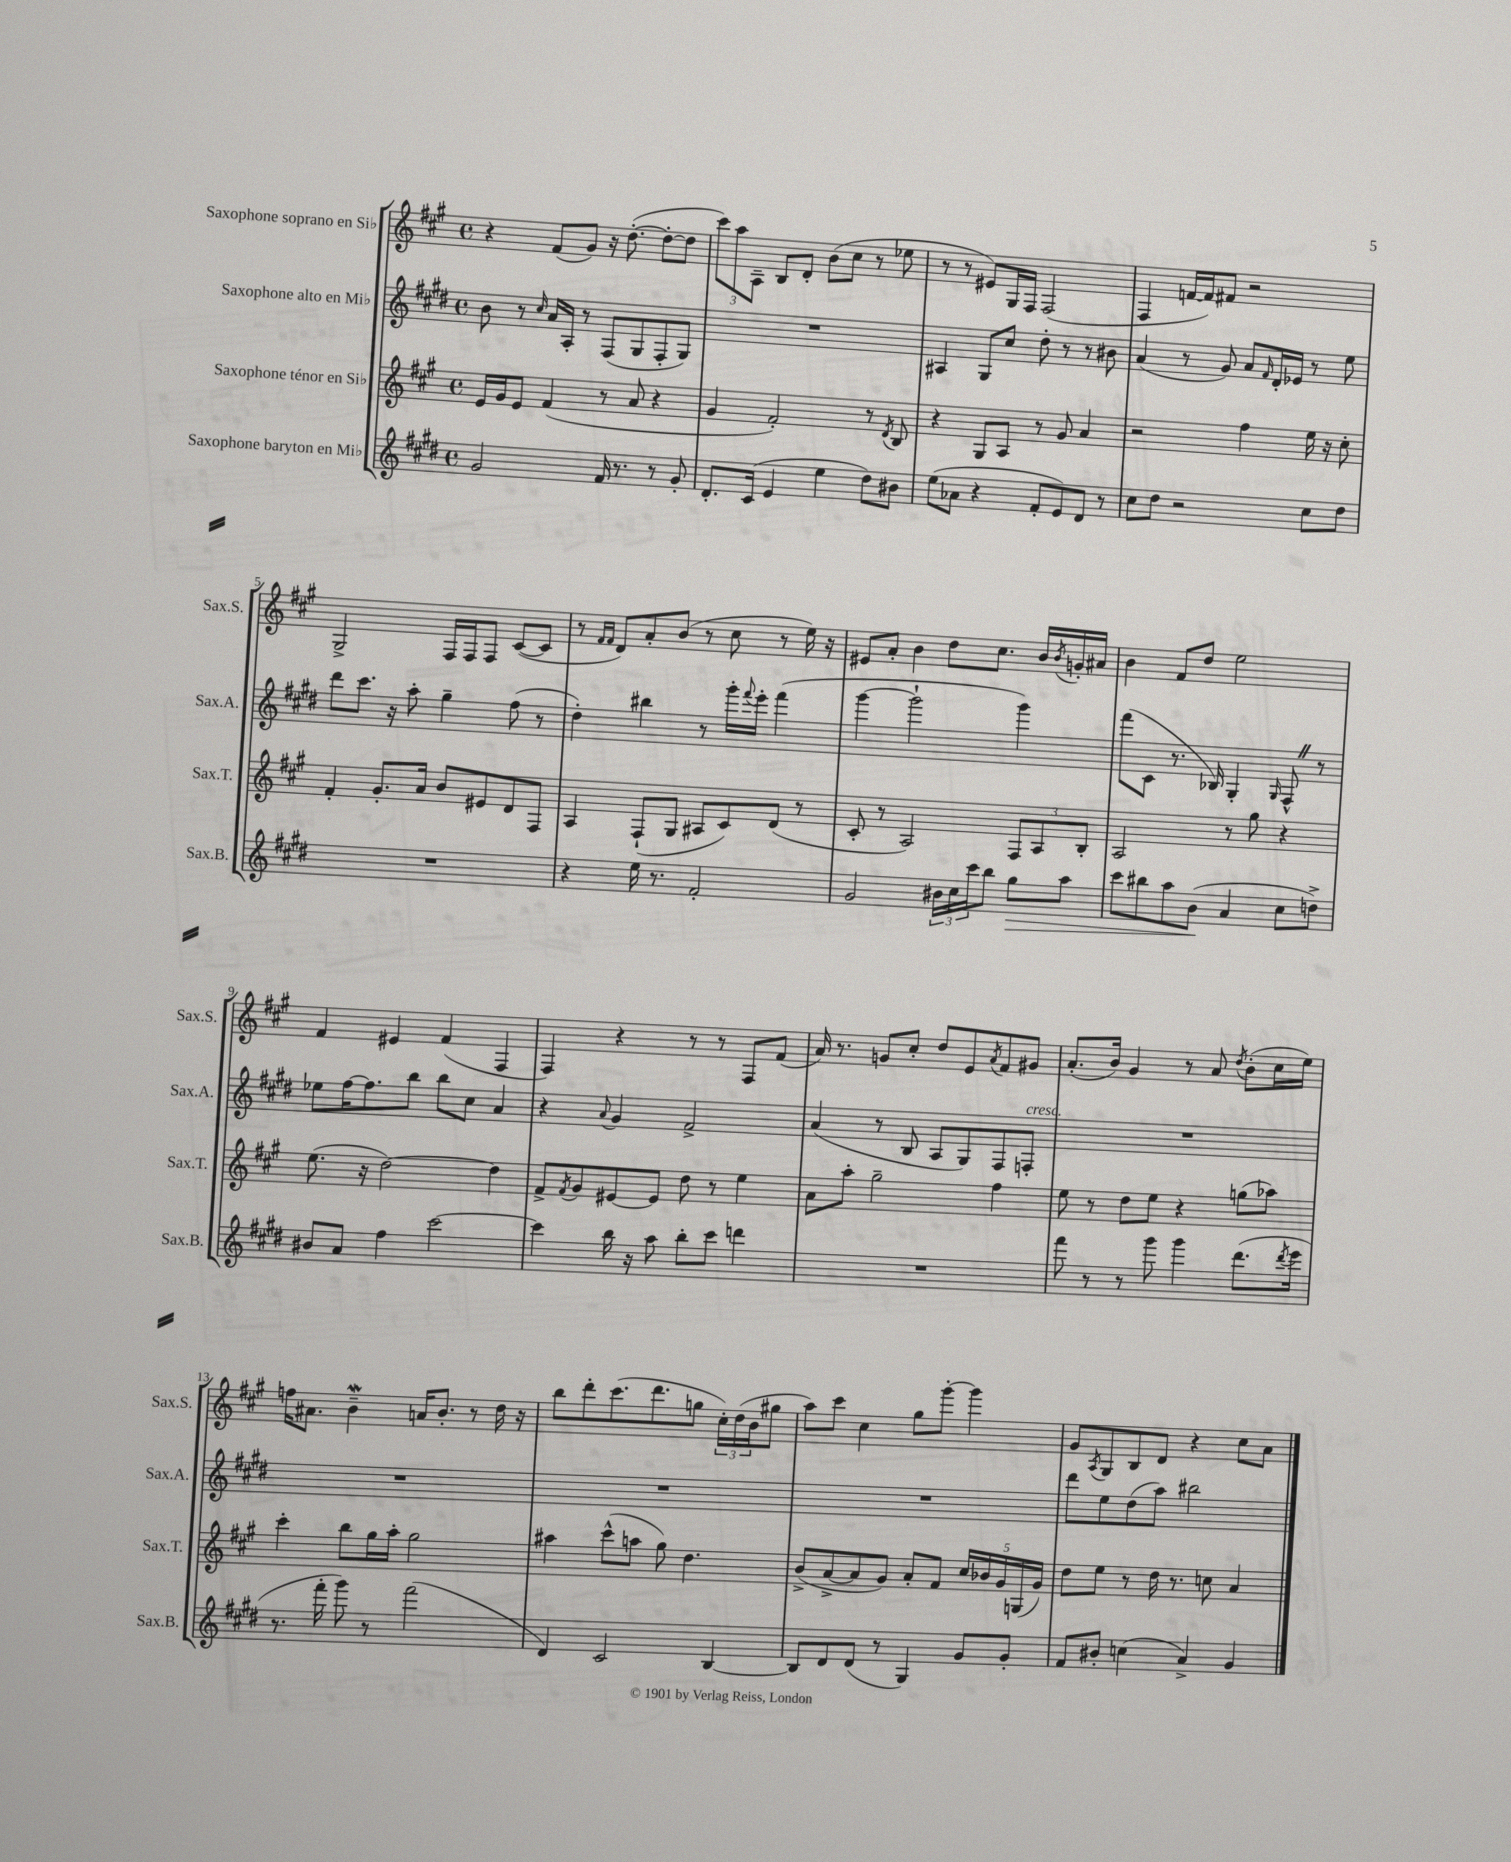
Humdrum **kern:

**kern	**dynam	**kern	**kern	**kern
*part4	*part4	*part3	*part2	*part1
*staff4	*staff4	*staff3	*staff2	*staff1
*I"Saxophone baryton en Mi♭	*	*I"Saxophone ténor en Si♭	*I"Saxophone alto en Mi♭	*I"Saxophone soprano en Si♭
*I'Sax.B.	*	*I'Sax.T.	*I'Sax.A.	*I'Sax.S.
*clefG2	*	*clefG2	*clefG2	*clefG2
*k[f#c#g#d#]	*	*k[f#c#g#]	*k[f#c#g#d#]	*k[f#c#g#]
*M4/4	*	*M4/4	*M4/4	*M4/4
*met(c)	*	*met(c)	*met(c)	*met(c)
=1	=1	=1	=1	=1
2g#/	.	16e/LL	8b\	4r
.	.	16g#/J	.	.
.	.	8e/J	8r	.
.	.	.	16qqcc#/	.
.	.	(4f#/	16a/LL	(8f#/L
.	.	.	16A'/JJ	.
.	.	.	8r	8g#/J)
16f#/	.	8r	(8F#/L	16r
8.r	.	.	.	([8.dd'\
.	.	8a/	8G#/	.
8r	.	4r	8F#'/	8dd'\L_
8g#'/	.	.	8G#/J)	8dd\J]
=2	=2	=2	=2	=2
8.d#'/L	.	4g#/	1r	12ccc#\L)
.	.	.	.	12aa\
.	.	.	.	12A~\J
(16c#/Jk	.	.	.	.
4e/	.	2f#'/)	.	8B/L
.	.	.	.	8d'/J
4ee\	.	.	.	(8b\L
.	.	.	.	8cc#\J
8dd#\L)	.	8r	.	8r
.	.	8qd/	.	.
8b#X\J	.	8B/	.	8ee-X\
=3	=3	=3	=3	=3
(8ee\L	.	4r	4A#X/	8r
8a-X\J	.	.	.	8r
4r	.	8G#/L	8G#/L	8e#X/L)
.	.	8A/J	8cc#/J	16G#/L
.	.	.	.	16F#/JJ
8f#'/L	.	8r	8dd#'\	(2F#/
8e/)	.	8g#/	8r	.
8d#/J	.	4a/	8r	.
8r	.	.	8b#X\	.
=4	=4	=4	=4	=4
8cc#\L	.	2r	(4a/	4F#/
8dd#\J	.	.	.	.
2r	.	.	8r	[16fn/LL
.	.	.	.	16f/J])
.	.	.	8g#/)	8f#X/J
.	.	4ff#\	8a/L	2r
.	.	.	16qqf#/	.
.	.	.	16d#'/L	.
.	.	.	16e-X/JJ	.
8cc#\L	.	16ee\	8r	.
.	.	16r	.	.
8dd#\J	.	8cc#'\	8ee\	.
!!LO:LB:g=z
=5	=5	=5	=5	=5
1r	.	4f#'/	8ddd#\L	2G#^/
.	.	.	8.ccc#\J	.
.	.	8.g#'/L	.	.
.	.	.	16r	.
.	.	.	8aa'\	.
.	.	16a/Jk	.	.
.	.	8b/L	4gg#~\	16F#/LL
.	.	.	.	16F#/J
.	.	8e#X/	.	8F#/J
.	.	8d/	(8ff#\	([8c#/L
.	.	8F#/J	8r	8c#/J]
=6	=6	=6	=6	=6
4r	.	4A/	4dd#'\)	8r
.	.	.	.	16qqf#/LL
.	.	.	.	16qqf#/JJ
.	.	.	.	8d/L)
16ee\	.	(8F#`/L	4bb#X\	8a'/
8.r	.	.	.	.
.	.	8G#/J	.	(8b/J
2f#'/	.	8A#X/L	8r	8r
.	.	8c#/)	16ggg#'\LL	8cc#\
.	.	.	8qqfff#/	.
.	.	.	16eee'\JJ	.
.	.	(8d/J	(4fff#\	8r
.	.	8r	.	16ee\)
.	.	.	.	16r
=7	=7	=7	=7	=7
2g#/	.	8c#'/	[4ggg#\	8e#X/L
.	.	8r	.	8a'/J
.	.	2A/)	2ggg#`\]	4b\
24b#X\LL	.	.	.	8dd\L
24cc#\	.	.	.	.
24ccc#\J	.	.	.	.
8bb\J	.	.	.	8.cc#\J
!	!LO:HP:b	!	!	!
8gg#\L	>	12F#/L	4ggg#\)	.
.	.	.	.	16b/LL
.	.	12A/	.	.
.	.	.	.	8qb/
8aa\J	.	.	.	16gn'/
.	.	12B'/J	.	.
.	.	.	.	16a#X/JJ
=8	=8	=8	=8	=8
8ccc#\L	.	2A/	(8fff#\L	4b\
8bb#X\	.	.	8c#\J	.
8aa\	.	.	8.r	8f#/L
(8b\J	.	.	.	8dd/J
.	.	.	16B-X/)	.
4a/	]	8r	4G#'/	2ee\
.	.	8gg#\	.	.
.	.	.	16qqG#/	.
8cc#\L	.	4r	8F#^^Z/	.
8ddn^\J)	.	.	8r	.
!!LO:LB:g=z
=9	=9	=9	=9	=9
8b#X/L	.	(8.ee\	8ee-X\L	4f#/
8a/J	.	.	[16ff#\K	.
.	.	16r	8.ff#\]	.
4ff#\	.	[2dd\)	.	4e#X/
.	.	.	8bb\J	.
[2ccc#\	.	.	8bb\L	(4f#/
.	.	.	8cc#\J	.
.	.	4dd\]	4a/	4F#/
=10	=10	=10	=10	=10
4ccc#\]	.	8f#^/L	4r	4F#/)
.	.	8qf#/	.	.
.	.	8g#/	.	.
.	.	.	8qqa/	.
16bb\	.	[8e#X/	4g#/	4r
16r	.	.	.	.
8aa\	.	8e#/J]	.	.
8bb'\L	.	8dd\	2f#^/	8r
8ccc#\J	.	8r	.	8r
4dddn\	.	4ee\	.	8F#/L
.	.	.	.	(8f#/J
=11	=11	=11	=11	=11
1r	.	8a\L	(4a/	16a/)
.	.	.	.	8.r
.	.	8aa'\J	.	.
.	.	2gg#~\	8r	8gn/L
.	.	.	8B/	8cc#'/J
.	.	.	8A/L	8dd/L
.	.	.	8G#/)	8e/
.	.	.	.	8qa/
.	.	4ff#\	8F#/	8f#/
!	!	!	!LO:TX:a:i:t=cresc.	!
.	.	.	8Fn'/J	8g#X/J
=12	=12	=12	=12	=12
8fff#\	.	8ee\	1r	(8.a'/L
8r	.	8r	.	.
.	.	.	.	16b/Jk)
8r	.	8dd\L	.	4g#/
8ggg#\	.	8ee\J	.	.
4ggg#\	.	4r	.	8r
.	.	.	.	8a/
.	.	.	.	8qdd/
(8.ddd#\L	.	(8ggn\L	.	(8b'\L
.	.	8aa-X\J)	.	16cc#\L
8qddd#/	.	.	.	.
16eee\Jk	.	.	.	16ee\JJ)
!!LO:LB:g=z
=13	=13	=13	=13	=13
8.r	.	4ccc#'\	1r	16ffn\KL
.	.	.	.	8.a#X\J
16fff#'\	.	.	.	.
8ggg#\)	.	8bb\L	.	4bW~\
8r	.	16gg#\L	.	.
.	.	16aa'\JJ	.	.
(2fff#\	.	2gg#\	.	16an/KL
.	.	.	.	8.b'/J
.	.	.	.	8r
.	.	.	.	16dd\
.	.	.	.	16r
=14	=14	=14	=14	=14
4d#/)	.	4aa#X\	1r	8bb\L
.	.	.	.	8ddd'\
2c#/	.	(8ccc#^^\L	.	(8.ccc#\
.	.	8aan\J	.	.
.	.	.	.	8.ddd\
.	.	8gg#\)	.	.
.	.	4.dd\	.	8ggn\J
[4B/	.	.	.	24cc#'\LL)
.	.	.	.	(24dd\
.	.	.	.	24b\J
.	.	.	.	8gg#X\J
=15	=15	=15	=15	=15
8B/L]	.	(8b^/L	1r	8aa\L)
8d#/	.	[8a^/	.	8ccc#\J
(8d#/J	.	8a/]	.	4cc#\
8r	.	8g#/J)	.	.
4G#/)	.	8a'/L	.	8gg#\L
.	.	8f#/J	.	[8ggg#'\J
8g#/L	.	20cc#/LL	.	4ggg#\]
.	.	20b-X/	.	.
.	.	20g#/	.	.
8g#'/J	.	.	.	.
.	.	(20Gn/	.	.
.	.	20g#/JJ)	.	.
=16	=16	=16	=16	=16
8f#/L	.	8dd\L	8ddd#\L	8g#/L
.	.	.	.	8qA/
8b#X'/J	.	8ee\J	8ee\	8G#/
(4ccn\	.	8r	(8dd#\	8B/
.	.	16dd\	8aa\J)	8d/J
.	.	8.r	.	.
4a^/)	.	.	2bb#X\	4r
.	.	8ccn\	.	.
4g#/	.	4a/	.	8cc#\L
.	.	.	.	8a\J
==	==	==	==	==
*-	*-	*-	*-	*-
